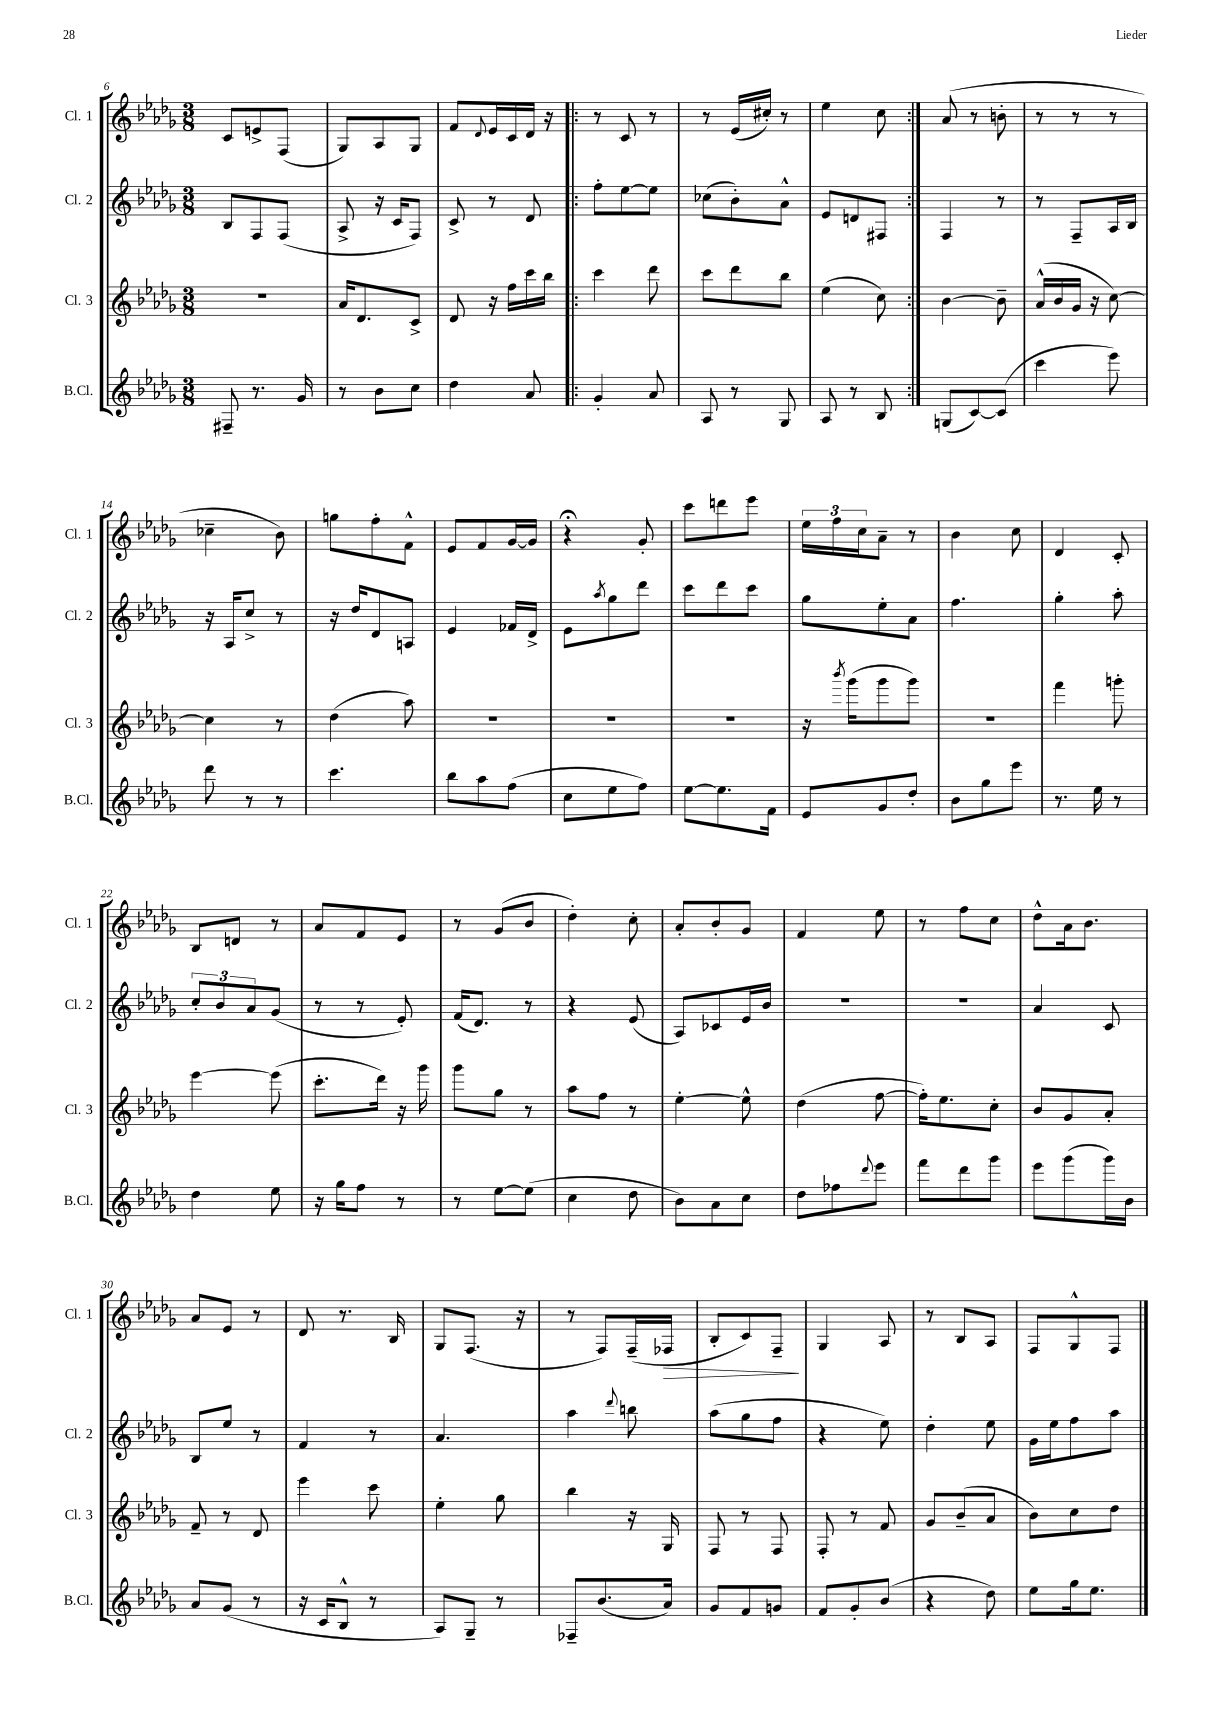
<<
\new StaffGroup <<
\new Staff = "s0" \with { instrumentName = "Cl. 1" shortInstrumentName = "Cl. 1" } {
    \clef treble \key des \major \numericTimeSignature \time 3/8
    c'8 e'8-> f8( |
    ges8) aes8 ges8 |
    f'8 \appoggiatura { des'8 } ees'16 c'16 des'16 r16 |
    \repeat volta 2 { r8 c'8 r8 |
    r8 ees'16( cis''16-.) r8 |
    ees''4 c''8 | }
    aes'8( r8 b'8-. |
    r8 r8 r8 |
    ces''4-- bes'8) |
    g''8 f''8-. f'8-^ |
    ees'8 f'8 ges'16~ ges'16 |
    r4\fermata ges'8-. |
    c'''8 d'''8 ees'''8 |
    \tuplet 3/2 { ees''16 f''16 c''16 } aes'8-- r8 |
    bes'4 c''8 |
    des'4 c'8-. |
    bes8 d'8 r8 |
    aes'8 f'8 ees'8 |
    r8 ges'8( bes'8 |
    des''4-.) c''8-. |
    aes'8-. bes'8-. ges'8 |
    f'4 ees''8 |
    r8 f''8 c''8 |
    des''8-^ aes'16 bes'8. |
    aes'8 ees'8 r8 |
    des'8 r8. bes16 |
    ges8 f8.( r16 |
    r8 f8) f16--( fes16\> |
    bes8-. c'8) f8--\! |
    ges4 aes8 |
    r8 bes8 aes8 |
    f8 ges8-^ f8 \bar "|." |
}
\new Staff = "s1" \with { instrumentName = "Cl. 2" shortInstrumentName = "Cl. 2" } {
    \clef treble \key des \major \numericTimeSignature \time 3/8
    bes8 f8 f8( |
    aes8-> r16 c'16 f8) |
    c'8-> r8 des'8 |
    \repeat volta 2 { f''8-. ees''8~ ees''8 |
    ces''8( bes'8-.) aes'8-^ |
    ees'8 d'8 fis8 | }
    f4 r8 |
    r8 f8-- aes16 bes16 |
    r16 aes16 c''8-> r8 |
    r16 des''16 des'8 a8 |
    ees'4 fes'16 des'16-> |
    ees'8 \acciaccatura { aes''8 } ges''8 des'''8 |
    c'''8 des'''8 c'''8 |
    ges''8 ees''8-. aes'8 |
    f''4. |
    ges''4-. aes''8-. |
    \tuplet 3/2 { c''8-. bes'8 aes'8 } ges'8( |
    r8 r8 ees'8-.) |
    f'16( des'8.) r8 |
    r4 ees'8( |
    aes8) ces'8 ees'16 bes'16 |
    R4. |
    R4. |
    aes'4 c'8 |
    bes8 ees''8 r8 |
    f'4 r8 |
    aes'4. |
    aes''4 \appoggiatura { des'''8 } b''8 |
    aes''8( ges''8 f''8 |
    r4 ees''8) |
    des''4-. ees''8 |
    ges'16 ees''16 f''8 aes''8 \bar "|." |
}
\new Staff = "s2" \with { instrumentName = "Cl. 3" shortInstrumentName = "Cl. 3" } {
    \clef treble \key des \major \numericTimeSignature \time 3/8
    R4. |
    aes'16 des'8. c'8-> |
    des'8 r16 f''16 c'''16 bes''16 |
    \repeat volta 2 { c'''4 des'''8 |
    c'''8 des'''8 bes''8 |
    ees''4( c''8) | }
    bes'4~ bes'8-- |
    aes'16-^( bes'16 ges'16 r16 c''8~) |
    c''4 r8 |
    des''4( aes''8) |
    R4. |
    R4. |
    R4. |
    r16 \acciaccatura { bes'''8 } ges'''16( ges'''8 ges'''8) |
    R4. |
    f'''4 g'''8-. |
    ees'''4~ ees'''8( |
    c'''8.-. des'''16) r16 ges'''16 |
    ges'''8 ges''8 r8 |
    aes''8 f''8 r8 |
    ees''4~-. ees''8-^ |
    des''4( f''8~ |
    f''16-.) ees''8. c''8-. |
    bes'8 ges'8 aes'8-. |
    f'8-- r8 des'8 |
    ees'''4 c'''8 |
    ees''4-. ges''8 |
    bes''4 r16 ges16 |
    f8 r8 f8 |
    f8-. r8 f'8 |
    ges'8 bes'8--( aes'8 |
    bes'8) c''8 des''8 \bar "|." |
}
\new Staff = "s3" \with { instrumentName = "B.Cl." shortInstrumentName = "B.Cl." } {
    \clef treble \key des \major \numericTimeSignature \time 3/8
    fis8-- r8. ges'16 |
    r8 bes'8 c''8 |
    des''4 aes'8 |
    \repeat volta 2 { ges'4-. aes'8 |
    aes8 r8 ges8 |
    aes8 r8 bes8 | }
    g8( c'8~) c'8( |
    c'''4 ees'''8) |
    des'''8 r8 r8 |
    c'''4. |
    bes''8 aes''8 f''8( |
    c''8 ees''8 f''8) |
    ees''8~ ees''8. f'16 |
    ees'8 ges'8 des''8-. |
    bes'8 ges''8 ees'''8 |
    r8. ees''16 r8 |
    des''4 ees''8 |
    r16 ges''16 f''8 r8 |
    r8 ees''8~ ees''8( |
    c''4 des''8 |
    bes'8) aes'8 c''8 |
    des''8 fes''8 \appoggiatura { des'''8 } ees'''8 |
    f'''8 des'''8 ges'''8 |
    ees'''8 ges'''8( ges'''16) bes'16 |
    aes'8 ges'8( r8 |
    r16 c'16 bes8-^ r8 |
    aes8) ges8-- r8 |
    fes8-- bes'8.( aes'16) |
    ges'8 f'8 g'8 |
    f'8 ges'8-. bes'8( |
    r4 des''8) |
    ees''8 ges''16 ees''8. \bar "|." |
}
>>
>>
\layout { \context { \Score currentBarNumber = #6 } }
